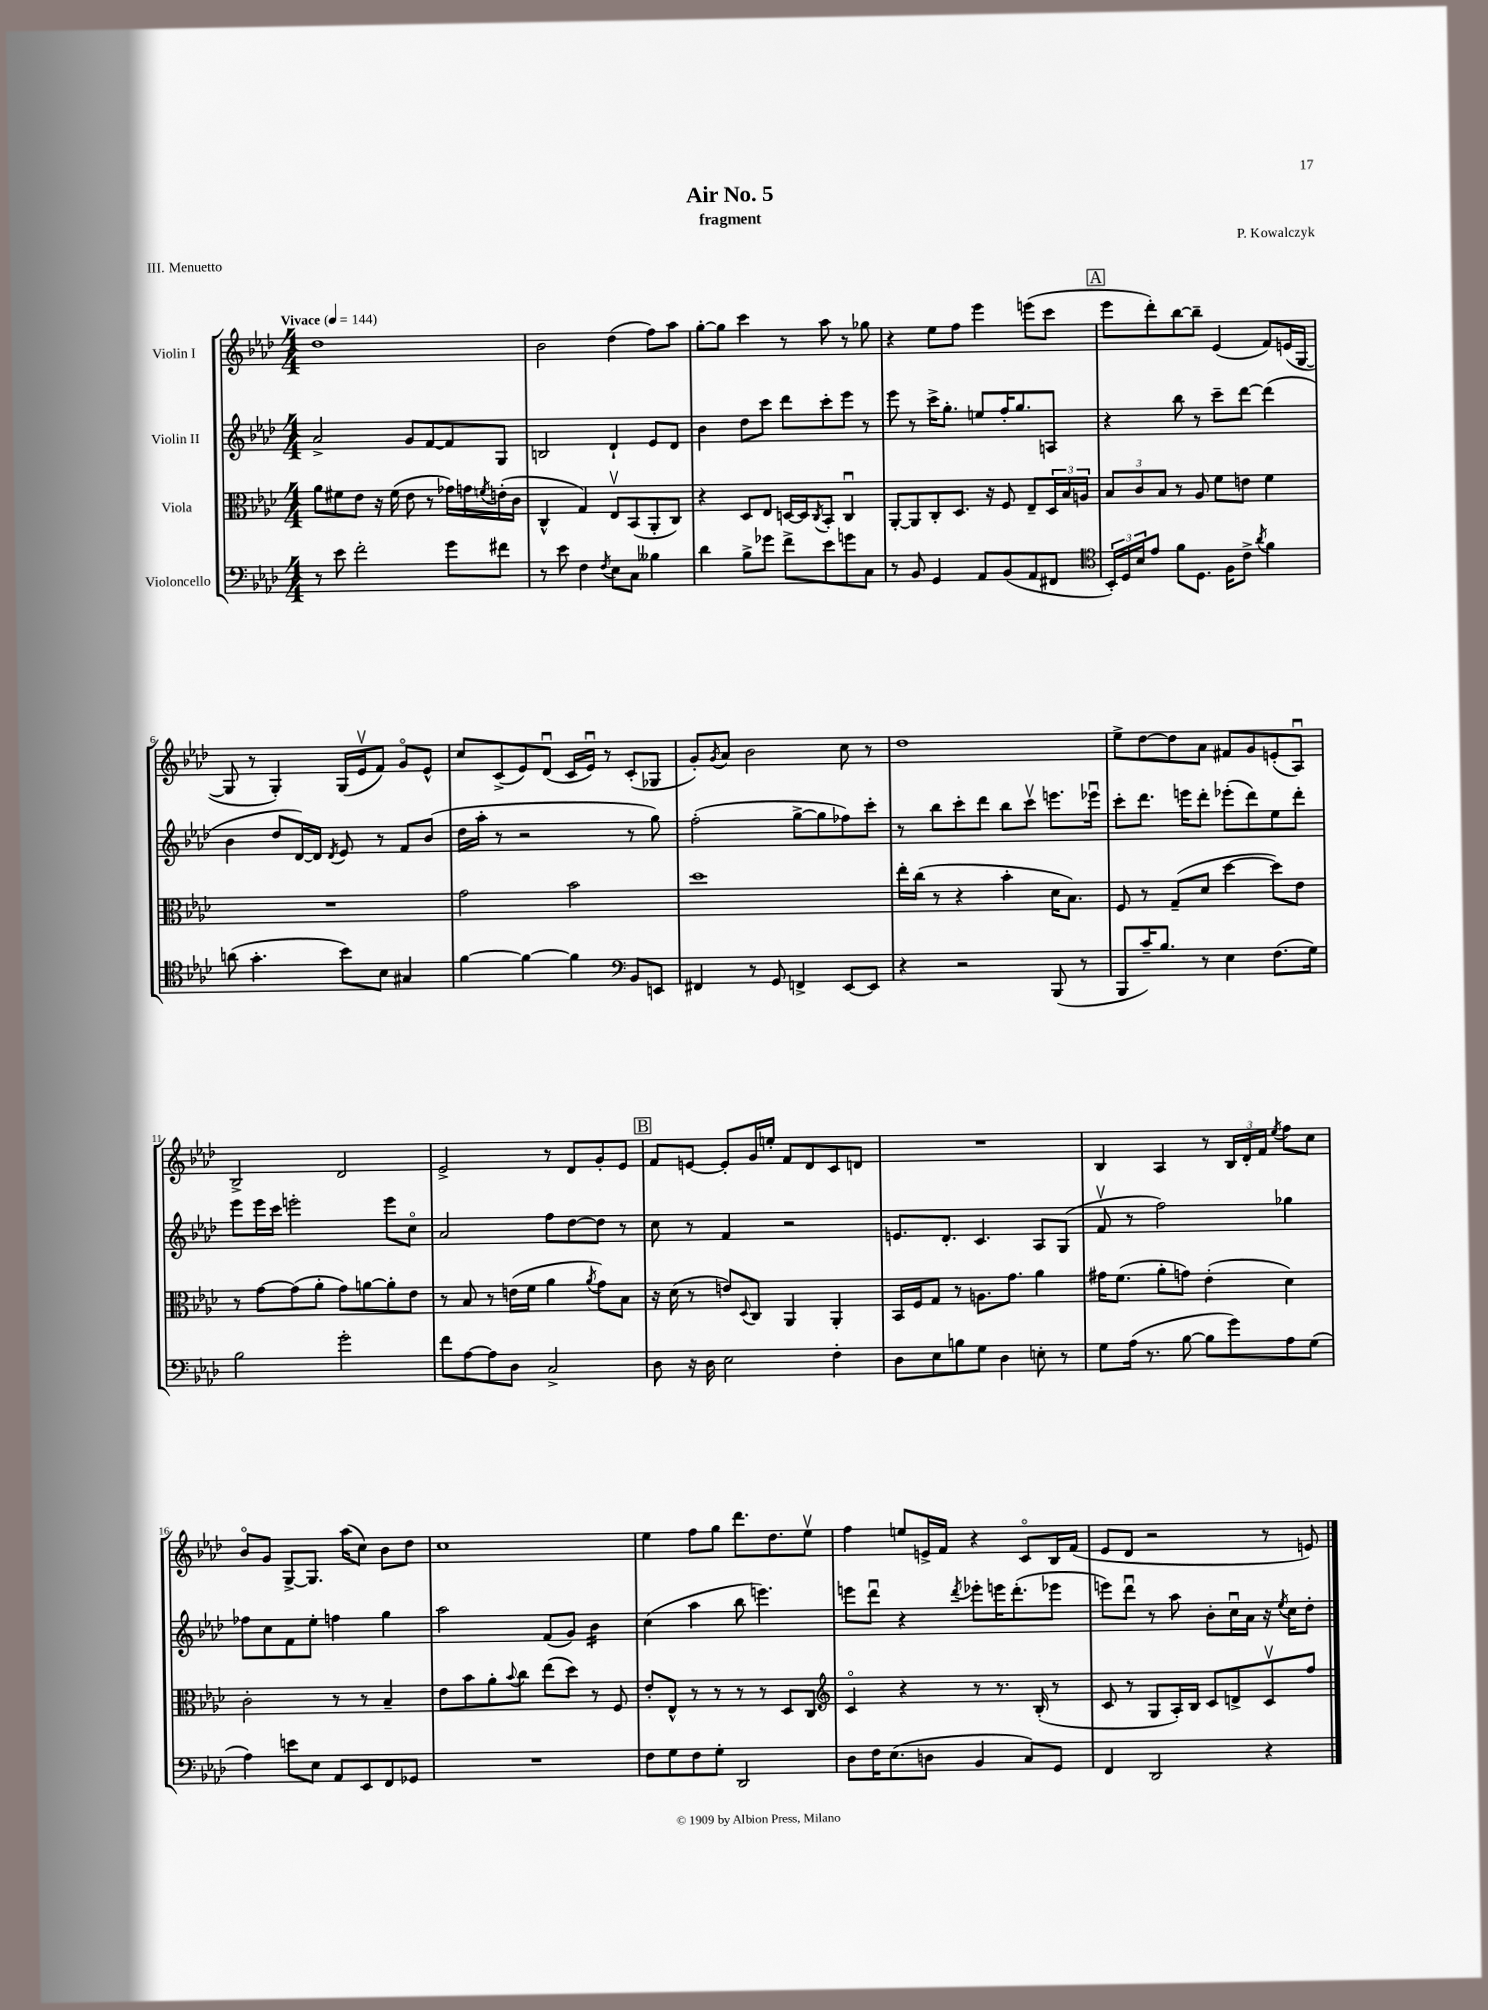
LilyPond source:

\header { title = "Air No. 5" composer = "P. Kowalczyk" subtitle = "fragment" piece = "III. Menuetto" }
<<
\new StaffGroup <<
\new Staff = "s0" \with { instrumentName = "Violin I" } {
    \clef treble \key aes \major \numericTimeSignature \time 4/4 \tempo "Vivace" 4 = 144
    des''1 |
    bes'2 des''4( f''8) aes''8 |
    g''8~-. g''8 c'''4 r8 aes''8 r8 ges''8 |
    r4 ees''8 f''8 ees'''4 e'''8( c'''8 |
    \mark \markup { \box "A" } ees'''8 des'''8-.) bes''8~ bes''8-- ees'4( f'8) e'16( g16~ |
    g8 r8 g4-.) g16( ees'16\upbow f'8) g'8\flageolet ees'8-^ |
    c''8 c'8->( ees'8) des'8\downbow( c'16 ees'16\downbow) r8 c'8-.( ges8 |
    g'8-.) \acciaccatura { g'8 } aes'8 bes'2 c''8 r8 |
    des''1 |
    ees''8-> des''8~ des''8 aes'8 fis'8 g'8 e'8-.( aes8\downbow) |
    bes2-> des'2 |
    ees'2-> r8 des'8 g'8-. ees'8 |
    \mark \markup { \box "B" } f'8 e'8~ e'8-. g'16 e''16-. f'8 des'8 c'8 d'8 |
    R1 |
    bes4 aes4 r8 \tuplet 3/2 { bes16 des'16-. f'16 } \acciaccatura { ees''8 } f''8 c''8 |
    bes'8\flageolet g'8 g8~-> g8. aes''16( c''8) bes'8 des''8 |
    c''1 |
    ees''4 f''8 g''8 des'''8. des''8. ees''8\upbow |
    f''4 e''8 e'16-> f'16 r4 c'8\flageolet bes16 f'16( |
    ees'8 des'8 r2 r8 e'8) \bar "|." |
}
\new Staff = "s1" \with { instrumentName = "Violin II" } {
    \clef treble \key aes \major \numericTimeSignature \time 4/4
    aes'2-> g'8 f'8~ f'8 g8 |
    b2 des'4-! ees'8 des'8 |
    bes'4 des''8 c'''8 des'''8 c'''8-. ees'''8 r8 |
    ees'''8 r8 c'''16-> g''8.-. e''8 f''16-. g''8. a8 |
    \mark \markup { \box "A" } r4 bes''8 r8 c'''8-- des'''8~ des'''4( |
    bes'4 des''8 des'16~) des'16 \acciaccatura { des'8 } ees'8 r8 f'8 bes'8( |
    des''16 aes''16-. r8 r2 r8 g''8) |
    f''2-.( g''8~-> g''8 fes''8) c'''8-. |
    r8 bes''8 c'''8-. des'''8 bes''8 c'''8\upbow e'''8. ees'''16\downbow |
    c'''8-. des'''8. e'''16 des'''8-. ees'''8-.( des'''8) ees''8 des'''8-. |
    ees'''8 ees'''16 c'''16 e'''2-. e'''8 c''8\flageolet |
    aes'2 f''8 des''8~ des''8 r8 |
    \mark \markup { \box "B" } c''8 r8 f'4 r2 |
    e'8. des'8.-. c'4. aes8 g8( |
    f'8\upbow r8 f''2) ges''4 |
    fes''8 c''8 f'8 ees''8-. f''4 g''4 |
    aes''2 f'8( g'8) bes'4:16 |
    c''4( aes''4 bes''8 e'''4.) |
    e'''8 des'''8\downbow r4 \acciaccatura { des'''8 } ees'''8-. e'''16 des'''8.-.( ees'''8 |
    e'''8) des'''8\downbow r8 aes''8 bes'8-. c''16\downbow aes'16 r16 \acciaccatura { ees''8 } c''16 des''8-. \bar "|." |
}
\new Staff = "s2" \with { instrumentName = "Viola" } {
    \clef alto \key aes \major \numericTimeSignature \time 4/4
    aes'8 fis'8 ees'8 r16 fis'16( ees'8 r8 ges'16) g'16 \acciaccatura { f'8 } e'16-.( c'16 |
    c4-^ g4) ees8\upbow bes,8( aes,8-. c8) |
    r4 des8 ees8 d16~ d16 \acciaccatura { c8 } bes,8-. c4\downbow |
    aes,8~-. aes,8 c8-. des8. r16 f8 ees8-- \tuplet 3/2 { des16 bes16 a16 } |
    \mark \markup { \box "A" } \tuplet 3/2 { bes8 c'8 bes8 } r8 aes8 f'8 e'8 f'4 |
    R1 |
    g'2 bes'2 |
    des''1 |
    ees''16-. c''16( r8 r4 bes'4-. des'16 bes8.) |
    f8 r8 g8--( des'8 des''4~ des''8) ees'8 |
    r8 g'8~ g'8( aes'8-. g'8) a'8~ a'8-. ees'8 |
    r8 bes8 r8 e'16( f'16 aes'4 \acciaccatura { aes'8 } g'8) bes8 |
    \mark \markup { \box "B" } r16 des'16( r8 e'8) \appoggiatura { des8 } c8 aes,4 aes,4-. |
    bes,16 f16 g8 r8 a8. g'8. aes'4 |
    gis'16 f'8.( aes'8-. g'8) ees'4-.( des'4) |
    c'2-. r8 r8 bes4-- |
    ees'8 bes'8 aes'8-. \appoggiatura { bes'8 } c''8 ees''8( des''8) r8 f8 |
    ees'8-. ees8-^ r8 r8 r8 r8 des8 c8 |
    \clef treble c'4\flageolet r4 r8 r8. bes16-.( r8 |
    c'8 r8 g8 aes16-.) bes16 c'8 d'8-> c'8\upbow f''8 \bar "|." |
}
\new Staff = "s3" \with { instrumentName = "Violoncello" } {
    \clef bass \key aes \major \numericTimeSignature \time 4/4
    r8 ees'8 f'2-. g'8 fis'8 |
    r8 ees'8 f4 \acciaccatura { f8 } ees8 c8 beses4 |
    des'4 bes8-> ges'8 f'8-> ees'8 g'8 c8 |
    r8 bes,8 g,4 aes,8 bes,8( aes,8 fis,8 |
    \mark \markup { \box "A" } \clef tenor \tuplet 3/2 { bes,16-.) des16 bes16 } ees'8 f'8 des8. f16 c'8-> \acciaccatura { aes'8 } f'4 |
    a'8( g'4.-. bes'8) bes8 gis4 |
    f'4~ f'4~ f'4 \clef bass bes,8 e,8 |
    fis,4 r8 g,8 f,4-> ees,8~ ees,8 |
    r4 r2 bes,,8( r8 |
    bes,,8 c'16--) bes8. r8 ees4 f8.( g16) |
    bes2 g'2-. |
    f'8 aes8~ aes8 des8 c2-> |
    \mark \markup { \box "B" } des8 r16 des16 ees2 f4-. |
    des8 ees8 b8 g8 des4 e8-. r8 |
    g8 aes16( r8. bes8~ bes8 g'8) aes8 g8( |
    aes4) e'8 ees8 aes,8 ees,8 f,8 ges,8 |
    R1 |
    f8 g8 f8 g8-. des,2 |
    des8 f16 ees8.( d8 bes,4 c8) g,8 |
    f,4 des,2 r4 \bar "|." |
}
>>
>>
